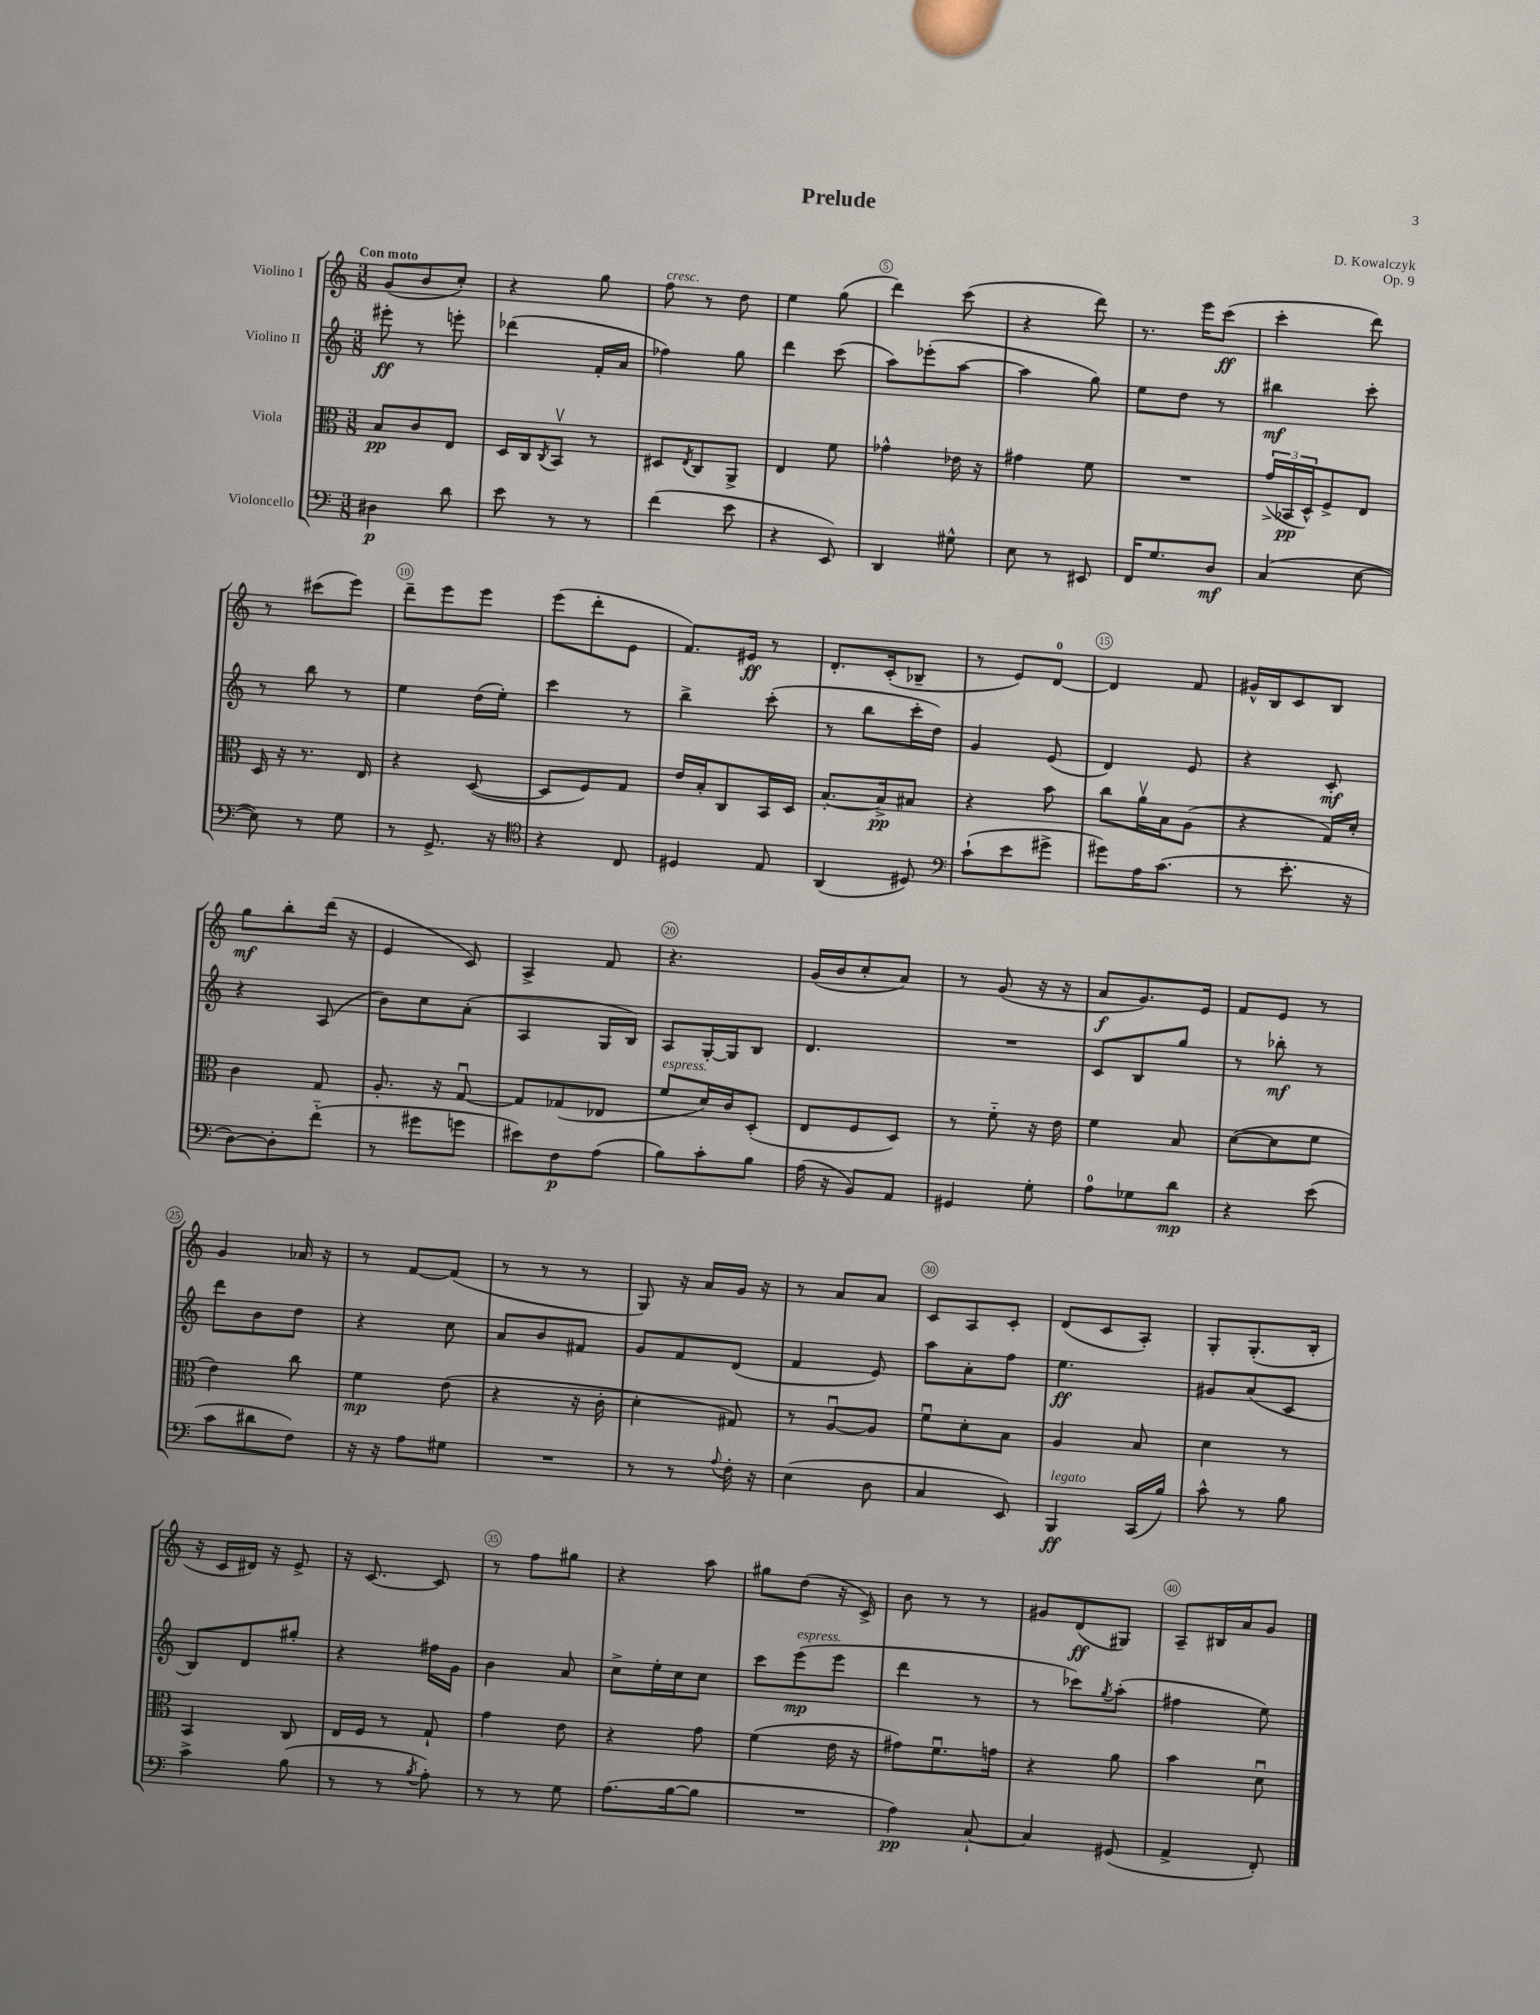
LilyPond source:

\header { title = "Prelude" composer = "D. Kowalczyk" opus = "Op. 9" }
<<
\new StaffGroup <<
\new Staff = "s0" \with { instrumentName = "Violino I" } {
    \clef treble \key c \major \numericTimeSignature \time 3/8 \tempo "Con moto"
    g'8( b'8 c''8-.) |
    r4 g''8 |
    f''8^\markup { \italic "cresc." } r8 d''8 |
    e''4 g''8( |
    d'''4) c'''8( |
    r4 d'''8) |
    r8. e'''16 c'''8\ff( |
    c'''4-. d'''8) |
    r8 cis'''8( e'''8) |
    d'''8-- e'''8 e'''8 |
    e'''8( d'''8-. e'8 |
    f'8.) eis'16\ff r8 |
    d'8.-. c'16-.( bes8-- |
    r8 e'8) d'8-0~ |
    d'4 f'8 |
    gis'16-^ b16 c'8 b8 |
    g''8\mf b''8-. d'''16( r16 |
    e'4 c'8) |
    a4-> f'8 |
    r4. |
    g'16( b'16 c''8-. a'8) |
    r8 g'8( r16 r16 |
    a'8\f g'8.) e'16 |
    f'8 e'8 r8 |
    g'4 aes'16 r16 |
    r8 f'8~ f'8( |
    r8 r8 r8 |
    g8) r16 a'16 g'16 r16 |
    r8 a'8 a'8 |
    c'8 a8 c'8-. |
    d'8( c'8 a8-.) |
    g8-. g8.-.( b16-. |
    r16 c'16 dis'16) r16 e'8-> |
    r16 c'8.~ c'8 |
    r8 f''8 gis''8 |
    r4 a''8 |
    gis''8 d''8( r16 c'16->) |
    b'8 r8 r8 |
    gis'8 d'8\ff( gis8) |
    a8-- bis16 a'16 g'8 \bar "|." |
}
\new Staff = "s1" \with { instrumentName = "Violino II" } {
    \clef treble \key c \major \numericTimeSignature \time 3/8
    eis'''8-.\ff r8 e'''8-. |
    des'''4( f'16-. a'16 |
    fes''4) g''8 |
    d'''4 c'''8( |
    a''8) ees'''8-.( a''8~ |
    a''4 g''8) |
    e''8 d''8 r8 |
    bis''4\mf c'''8-. |
    r8 b''8 r8 |
    e''4 d''16( e''16-.) |
    c'''4 r8 |
    b''4-> c'''8-.( |
    r8 b''8 c'''16-. d''16) |
    g'4 e'8( |
    d'4) e'8 |
    r4 c'8-.\mf |
    r4 a8( |
    b'8) c''8 a'8-.( |
    a4 g16 b16) |
    a8 g16~-. g16 b8 |
    d'4. |
    R4. |
    c'8 b8 g''8 |
    r8 bes''8-.\mf r8 |
    d'''8 b'8 d''8 |
    r4 c''8 |
    a'8 b'8 fis'8 |
    g'8 f'8 d'8( |
    f'4 e'8) |
    a''8 a'8-. f''8 |
    e''4.\ff |
    gis'8 a'8( c'8 |
    b8) d'8 gis''8-. |
    r4 fis''16 g'16 |
    b'4 a'8 |
    c''8-> e''16-. c''16 c''8 |
    c'''8 e'''8\mp^\markup { \italic "espress." }( e'''8 |
    d'''4 r8 |
    r8 ces'''8) \acciaccatura { g''8 } a''8-.( |
    fis''4 e''8) \bar "|." |
}
\new Staff = "s2" \with { instrumentName = "Viola" } {
    \clef alto \key c \major \numericTimeSignature \time 3/8
    b8\pp c'8 e8 |
    d16 c16 \acciaccatura { c8 } b,8\upbow r8 |
    dis8 \acciaccatura { e8 } c8 a,8-> |
    e4 f'8 |
    ges'4-^ ees'16 r16 |
    gis'4 f'8 |
    R4. |
    \tuplet 3/2 { g'16->( bes,16\pp d16-^) } f8-> e8 |
    d16 r16 r8. e16 |
    r4 d8~( |
    d8 f8) g8 |
    e'16 b16-. c8 b,16 d16 |
    b8.~-. b16->\pp bis8 |
    r4 b'8 |
    c''8 a'16\upbow b16 a8( |
    r4 g16) d'16-. |
    c'4 g8 |
    a8.-. r16 g8~\downbow |
    g8 ges8( ees8 |
    f'8^\markup { \italic "espress." } d'16) c'16 d8-.( |
    e8 f8 d8) |
    r8 f'8-_ r16 e'16 |
    f'4 b8 |
    d'8~( d'8 f'8 |
    e'4) c''8 |
    f'4\mp e'8( |
    r4 r16 c'16-. |
    d'4-. gis8) |
    r8 a8~\downbow a8 |
    f'8\downbow d'8-. b8 |
    a4 b8 |
    d'4 r8 |
    b,4 c8 |
    e16 f16 r8 g8-! |
    g'4 e'8 |
    r4 g'8 |
    f'4( e'16 r16 |
    gis'8) f'8.\downbow g'16 |
    r4 a'8 |
    b'4 d'8\downbow \bar "|." |
}
\new Staff = "s3" \with { instrumentName = "Violoncello" } {
    \clef bass \key c \major \numericTimeSignature \time 3/8
    dis4\p d'8 |
    e'8 r8 r8 |
    f'4( e'8 |
    r4 e,8) |
    d,4 gis8-^ |
    e8 r8 eis,8 |
    f,16 g8. d8\mf |
    c4( e8~ |
    e8) r8 g8 |
    r8 g,8.-> r16 |
    \clef tenor r4 c8 |
    dis4 e8 |
    a,4( dis8) |
    \clef bass c'8-!( e'8 gis'8-> |
    gis'8) a16 c'8.( |
    r8 e'8.-. r16 |
    d8~) d8-. f'8-_( |
    r8 gis'8 g'8 |
    eis'8) f8\p a8( |
    b8) c'8-. b8 |
    a16( r16 b,8) a,8 |
    gis,4 g8-. |
    a8-0 ges8 d'8\mp |
    r4 e'8( |
    c'8 dis'8 f8) |
    r16 r16 a8 gis8 |
    R4. |
    r8 r8 \appoggiatura { a8 } f16-. r16 |
    e4( d8 |
    c4 e,8) |
    b,,4\ff^\markup { \italic "legato" } c,16( b16) |
    c'8-^ r8 b8 |
    c'4-> b8( |
    r8 r8 \acciaccatura { b8 } a8-.) |
    r8 r8 g8 |
    a8.( b16~ b8 |
    R4. |
    a4\pp) c8~-! |
    c4 gis,8( |
    a,4-> f,8-.) \bar "|." |
}
>>
>>
\layout { \context { \Score \override BarNumber.break-visibility = ##(#f #t #t) barNumberVisibility = #(every-nth-bar-number-visible 5) \override BarNumber.stencil = #(make-stencil-circler 0.1 0.3 ly:text-interface::print) } }
